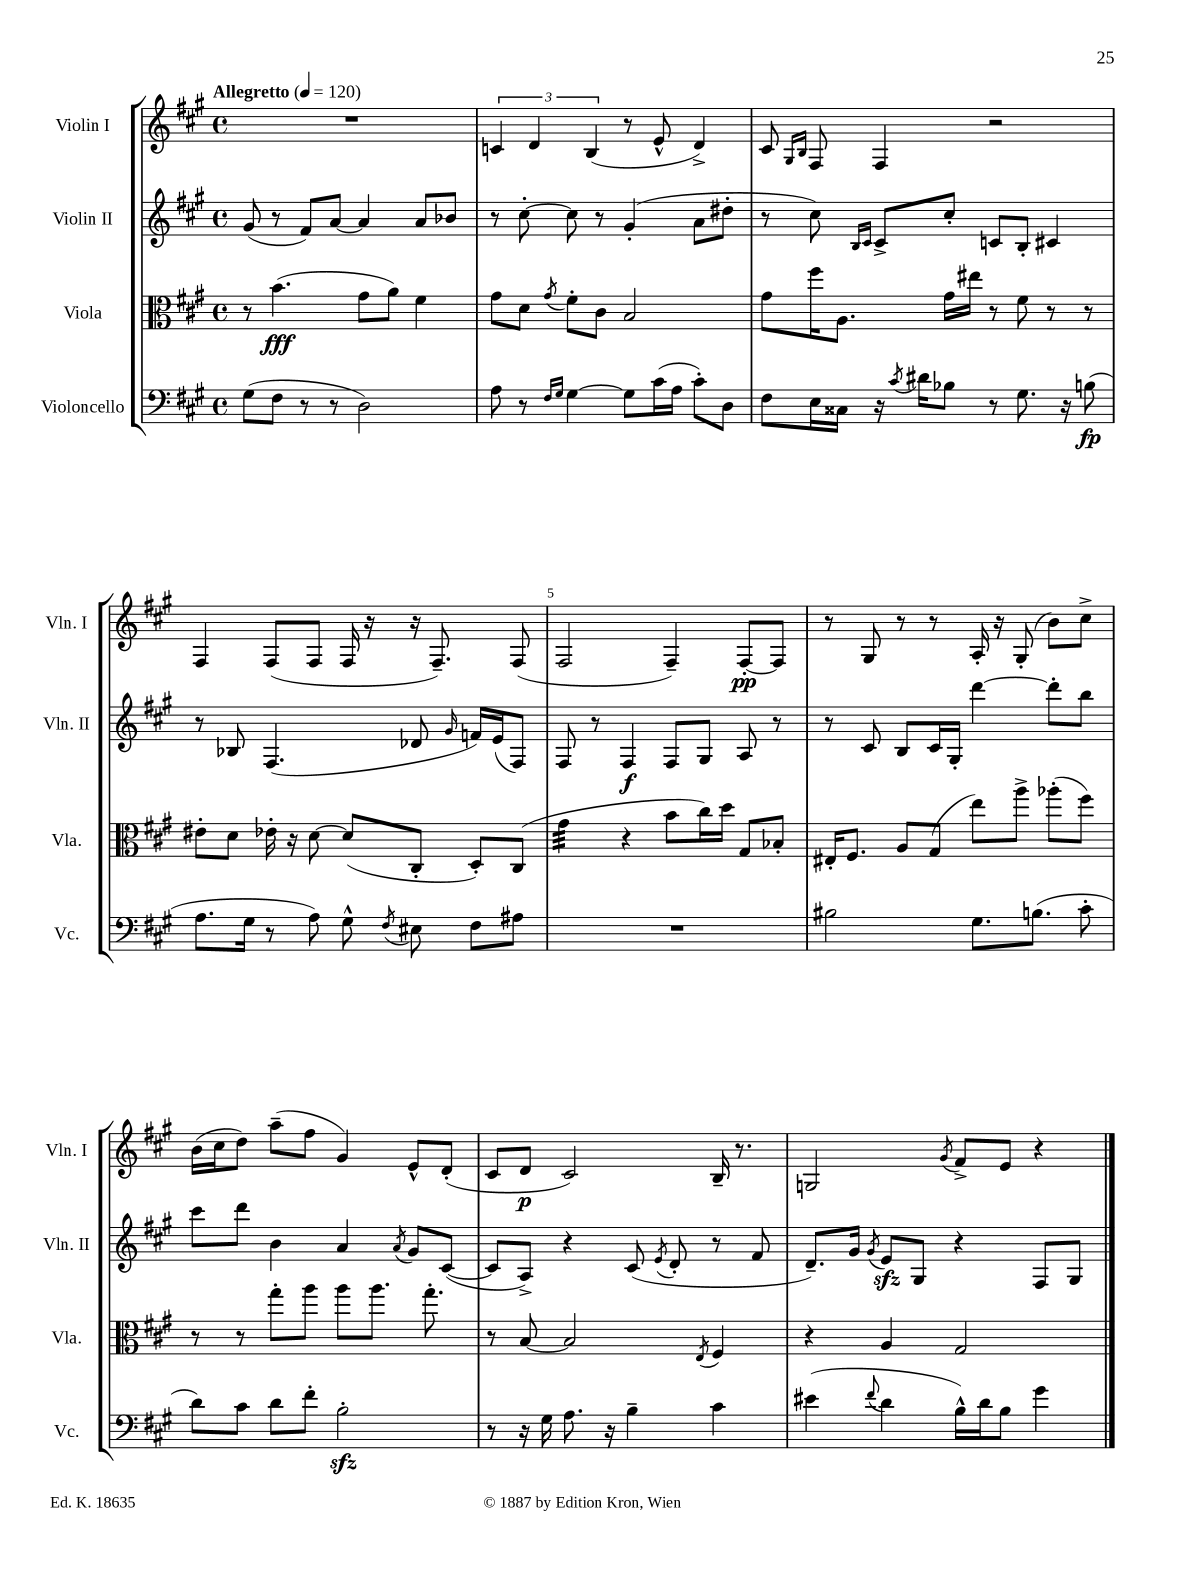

**kern	**dynam	**kern	**dynam	**kern	**dynam	**kern	**dynam
*part4	*part4	*part3	*part3	*part2	*part2	*part1	*part1
*staff4	*staff4	*staff3	*staff3	*staff2	*staff2	*staff1	*staff1
*I"Violoncello	*	*I"Viola	*	*I"Violin II	*	*I"Violin I	*
*I'Vc.	*	*I'Vla.	*	*I'Vln. II	*	*I'Vln. I	*
*clefF4	*	*clefC3	*	*clefG2	*	*clefG2	*
*k[f#c#g#]	*	*k[f#c#g#]	*	*k[f#c#g#]	*	*k[f#c#g#]	*
*M4/4	*	*M4/4	*	*M4/4	*	*M4/4	*
*met(c)	*	*met(c)	*	*met(c)	*	*met(c)	*
*MM120	*	*MM120	*	*MM120	*	*MM120	*
=1	=1	=1	=1	=1	=1	=1	=1
!	!	!	!	!	!	!LO:TX:a:B:t=Allegretto	!
(8G#\L	.	8r	.	(8g#/	.	1r	.
8F#\J	.	(4.b\	fff	8r	.	.	.
8r	.	.	.	8f#/L)	.	.	.
8r	.	.	.	[8a/J	.	.	.
2D\)	.	8g#\L	.	4a/]	.	.	.
.	.	8a\J)	.	.	.	.	.
.	.	4f#\	.	8a/L	.	.	.
.	.	.	.	8b-X/J	.	.	.
=2	=2	=2	=2	=2	=2	=2	=2
8A\	.	8g#\L	.	8r	.	6cn/	.
8r	.	8d\J	.	[8cc#'\	.	.	.
.	.	.	.	.	.	6d/	.
16qqF#/LL	.	.	.	.	.	.	.
16qqG#/JJ	.	8qg#/	.	.	.	.	.
[4G#\	.	8f#'\L	.	8cc#\]	.	.	.
.	.	.	.	.	.	(6B/	.
.	.	8c#\J	.	8r	.	.	.
8G#\L]	.	2B/	.	(4g#'/	.	8r	.
(16c#\L	.	.	.	.	.	8e^^/	.
16A\JJ	.	.	.	.	.	.	.
8c#'\L)	.	.	.	8a\L	.	4d^/)	.
8D\J	.	.	.	8dd#X'\J	.	.	.
=3	=3	=3	=3	=3	=3	=3	=3
8F#\L	.	8g#\L	.	8r	.	8c#/	.
.	.	.	.	.	.	16qqG#/LL	.
.	.	.	.	.	.	16qqB/JJ	.
16E\L	.	16ff#\K	.	8cc#\)	.	8F#/	.
16C##X\JJ	.	8.A\J	.	.	.	.	.
.	.	.	.	16qqB/LL	.	.	.
.	.	.	.	16qqc#/JJ	.	.	.
16r	.	.	.	8c#^/L	.	4F#/	.
8qc#/	.	.	.	.	.	.	.
16d#X\KL	.	.	.	.	.	.	.
8B-X\J	.	16g#\LL	.	8cc#'/J	.	.	.
.	.	16ee#X\JJ	.	.	.	.	.
8r	.	8r	.	8cn/L	.	2r	.
8.G#\	.	8f#\	.	8B'/J	.	.	.
.	.	8r	.	4c#X/	.	.	.
16r	.	.	.	.	.	.	.
(8Bn\	fp	8r	.	.	.	.	.
!!LO:LB:g=z
=4	=4	=4	=4	=4	=4	=4	=4
8.A\L	.	8e#X'\L	.	8r	.	4F#/	.
.	.	8d\J	.	8B-X/	.	.	.
16G#\Jk	.	.	.	.	.	.	.
8r	.	16e-X'\	.	(4.F#/	.	(8F#/L	.
.	.	16r	.	.	.	.	.
8A\)	.	[8d\	.	.	.	8F#/J	.
8G#^^\	.	(8d/L]	.	.	.	16F#/	.
.	.	.	.	.	.	16r	.
8qF#/	.	.	.	.	.	.	.
8E#X\	.	8C#'/J	.	8d-X/	.	16r	.
.	.	.	.	.	.	8.F#~/)	.
.	.	.	.	16qqg#/	.	.	.
8F#\L	.	8D'/L)	.	16fn/LL)	.	.	.
.	.	.	.	(16e/J	.	.	.
8A#X\J	.	(8C#/J	.	8F#/J)	.	(8F#/	.
=5	=5	=5	=5	=5	=5	=5	=5
*	*	*tremolo	*	*	*	*	*
1r	.	32g#\LLL	.	8F#/	.	2F#/	.
.	.	32g#\	.	.	.	.	.
.	.	32g#\	.	.	.	.	.
.	.	32g#\	.	.	.	.	.
.	.	32g#\	.	8r	.	.	.
.	.	32g#\	.	.	.	.	.
.	.	32g#\	.	.	.	.	.
.	.	32g#\JJJ	.	.	.	.	.
*	*	*Xtremolo	*	*	*	*	*
.	.	4r	.	4F#/	f	.	.
.	.	8b\L	.	8F#/L	.	4F#~/)	.
.	.	16cc#\L)	.	8G#/J	.	.	.
.	.	16dd\JJ	.	.	.	.	.
.	.	8G#/L	.	8A/	.	[8F#'/L	pp
.	.	8B-X'/J	.	8r	.	8F#/J]	.
=6	=6	=6	=6	=6	=6	=6	=6
2B#X\	.	16E#X'/KL	.	8r	.	8r	.
.	.	8.F#/J	.	.	.	.	.
.	.	.	.	8c#/	.	8G#/	.
.	.	8A/L	.	8B/L	.	8r	.
.	.	(8G#/J	.	16c#/L	.	8r	.
.	.	.	.	16G#'/JJ	.	.	.
8.G#\L	.	8ee\L)	.	[4ddd\	.	16A'/	.
.	.	.	.	.	.	16r	.
.	.	8aa^\J	.	.	.	(8G#'/	.
(8.Bn\J	.	.	.	.	.	.	.
.	.	(8aa-X'\L	.	8ddd'\L]	.	8b\L)	.
8c#'\	.	8ff#\J)	.	8bb\J	.	8cc#^\J	.
!!LO:LB:g=z
=7	=7	=7	=7	=7	=7	=7	=7
8d\L)	.	8r	.	8ccc#\L	.	(16b\LL	.
.	.	.	.	.	.	16cc#\J	.
8c#\J	.	8r	.	8ddd\J	.	8dd\J)	.
8d\L	.	8gg#'\L	.	4b\	.	(8aa~\L	.
8f#'\J	.	8aa\J	.	.	.	8ff#\J	.
2Bzz'\	.	8aa\L	.	4a/	.	4g#/)	.
.	.	8.aa\J	.	.	.	.	.
.	.	.	.	8qa/	.	.	.
.	.	.	.	8g#/L	.	8e^^/L	.
.	.	8.gg#'\	.	.	.	.	.
.	.	.	.	([8c#/J	.	(8d'/J	.
=8	=8	=8	=8	=8	=8	=8	=8
8r	.	8r	.	8c#/L]	.	8c#/L	.
16r	.	[8B/	.	8A^/J)	.	8d/J	p
16G#\	.	.	.	.	.	.	.
8.A\	.	2B/]	.	4r	.	2c#/)	.
16r	.	.	.	.	.	.	.
4B~\	.	.	.	(8c#/	.	.	.
.	.	.	.	8qe/	.	.	.
.	.	.	.	8d'/	.	.	.
.	.	8qE/	.	.	.	.	.
4c#\	.	4F#/	.	8r	.	16B~/	.
.	.	.	.	.	.	8.r	.
.	.	.	.	8f#/	.	.	.
=9	=9	=9	=9	=9	=9	=9	=9
(4e#X\	.	4r	.	8.d~/L)	.	2Gn/	.
.	.	.	.	16g#/Jk	.	.	.
8qqf#/	.	.	.	8qg#/	.	.	.
4d\	.	4A/	.	8ezz/L	.	.	.
.	.	.	.	8G#/J	.	.	.
.	.	.	.	.	.	8qg#/	.
16B^^\LL)	.	2G#/	.	4r	.	8f#^/L	.
16d\J	.	.	.	.	.	.	.
8B\J	.	.	.	.	.	8e/J	.
4g#\	.	.	.	8F#/L	.	4r	.
.	.	.	.	8G#/J	.	.	.
==	==	==	==	==	==	==	==
*-	*-	*-	*-	*-	*-	*-	*-
